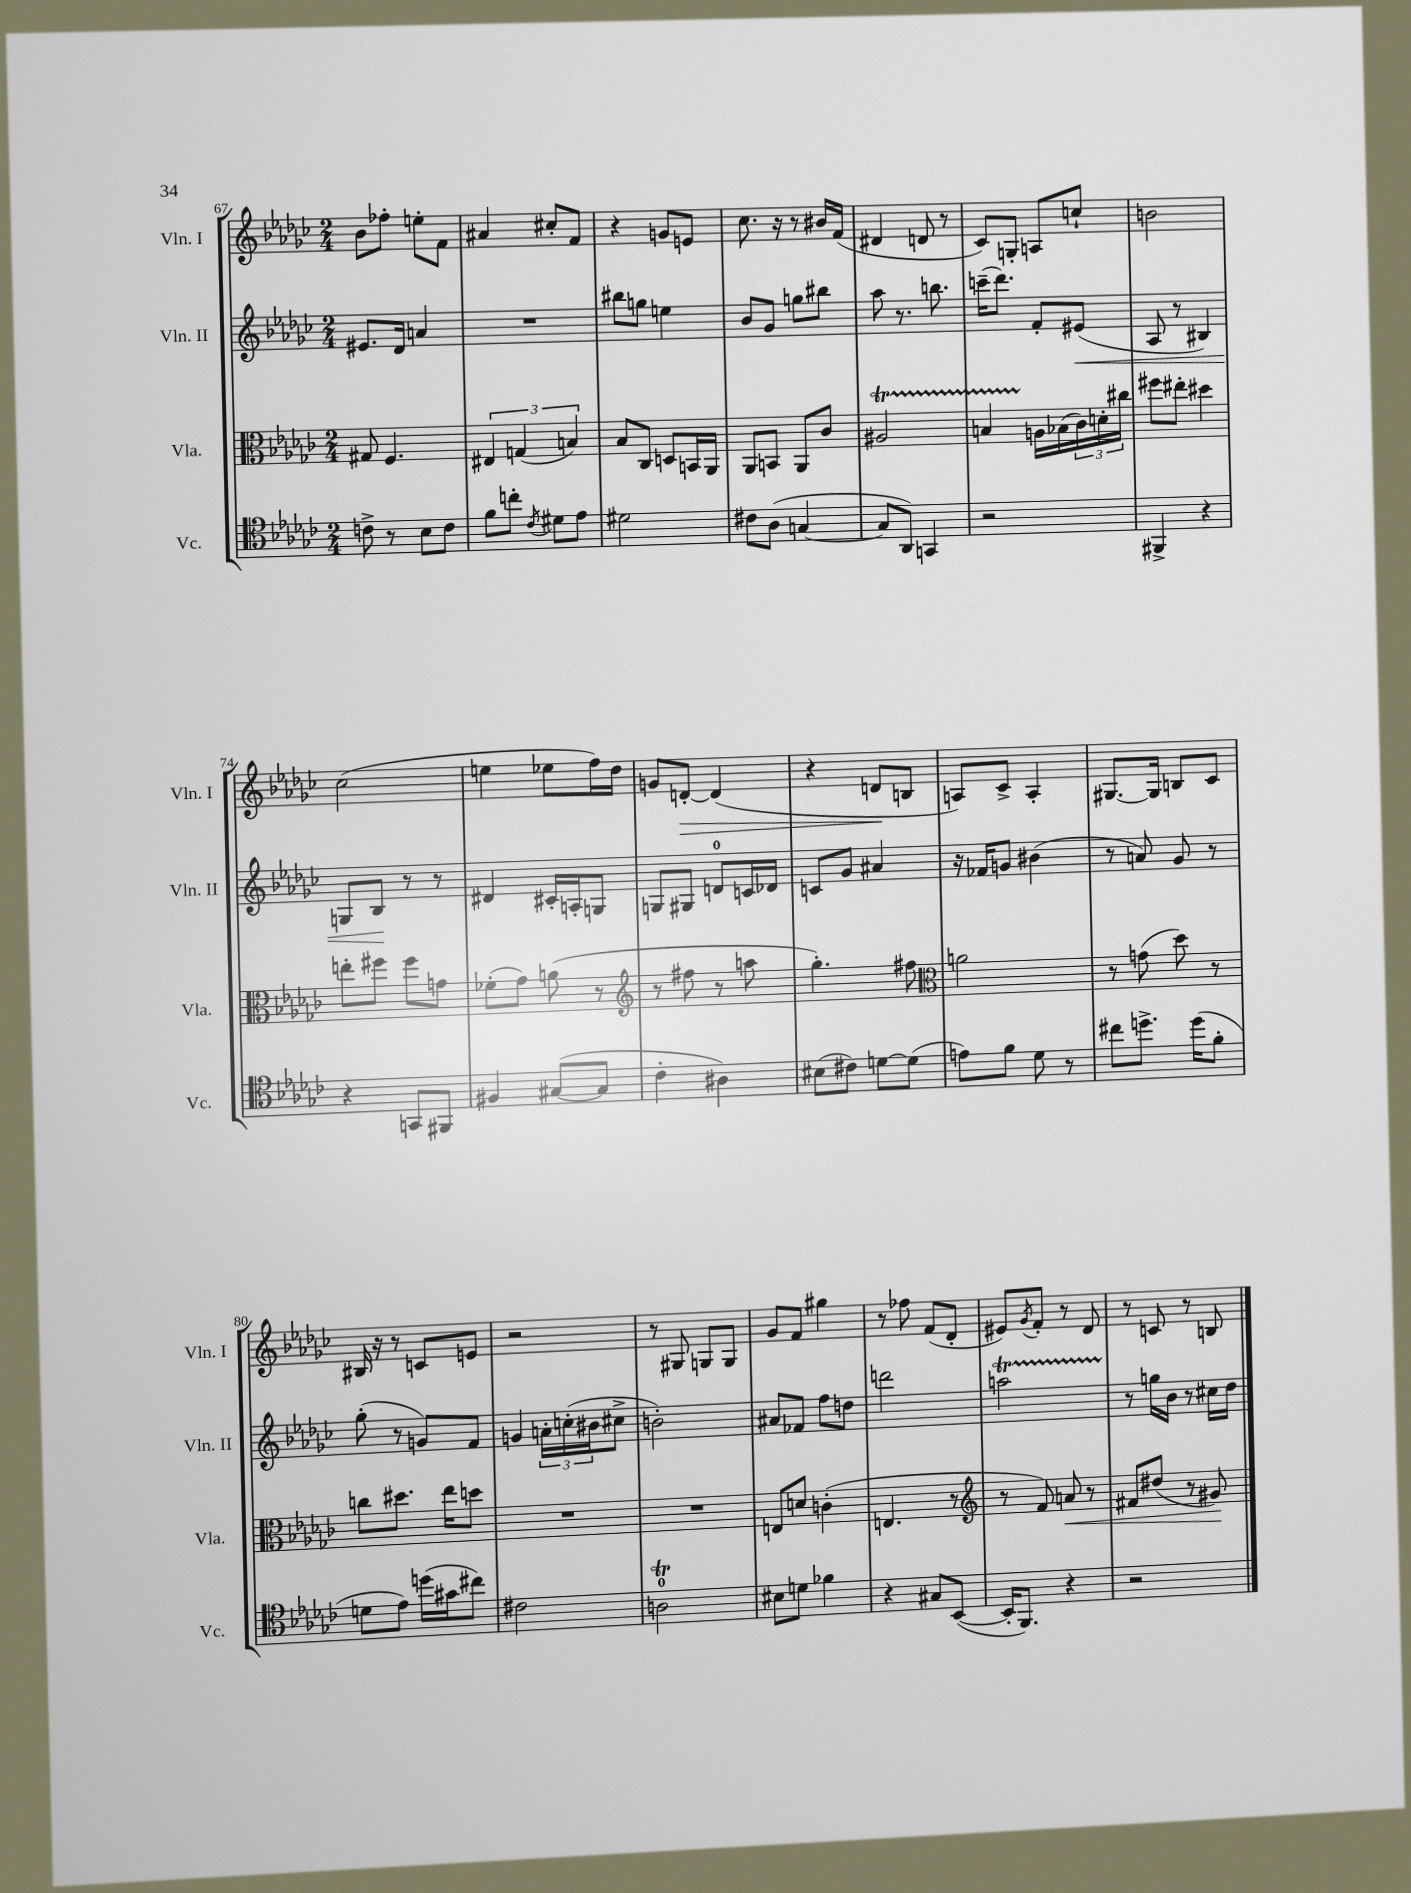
<<
\new StaffGroup <<
\new Staff = "s0" \with { instrumentName = "Vln. I" shortInstrumentName = "Vln. I" } {
    \clef treble \key ges \major \numericTimeSignature \time 2/4
    bes'8 fes''8-. e''8-. f'8 |
    ais'4 cis''8-. f'8 |
    r4 g'8 e'8 |
    ces''8. r16 r8 bis'16 f'16( |
    dis'4 d'8 r8 |
    ces'8) g8-. a8 c''8-! |
    b'2 |
    ces''2( |
    e''4 ees''8 f''16) des''16 |
    g'8 d'8~-.\> d'4( |
    r4 d'8\! b8 |
    a8) ces'8-> a4-. |
    gis8.~ gis16 b8 ces'8 |
    bis16 r16 r8 c'8 e'8 |
    r2 |
    r8 gis8 g8 g8 |
    ges'8 f'8 gis''4 |
    r8 fes''8 f'8( des'8-. |
    eis'8) \acciaccatura { ges'8 } f'8-. r8 des'8 |
    r8 c'8 r8 b8 \bar "|." |
}
\new Staff = "s1" \with { instrumentName = "Vln. II" shortInstrumentName = "Vln. II" } {
    \clef treble \key ges \major \numericTimeSignature \time 2/4
    eis'8. des'16 a'4 |
    R2 |
    bis''8 g''8 e''4 |
    bes'8 ges'8 g''8 bis''8 |
    aes''8 r8. b''8. |
    c'''16--( des'''8.) f'8-. eis'8\<( |
    aes8 r8 bis4) |
    g8 bes8\! r8 r8 |
    dis'4 cis'16-. a16-. g8 |
    g8 gis8 d'8-0 c'16 des'16 |
    c'8 ges'8 ais'4 |
    r16 fes'16 g'8 bis'4( |
    r8 a'8) ges'8 r8 |
    ges''8-.( r8 g'8) f'8 |
    g'4 \tuplet 3/2 { a'16-. c''16-.( bis'16 } cis''8-> |
    b'2-.) |
    ais'8 fes'8 f''8 d''8 |
    d'''2 |
    a''2\startTrillSpan |
    r8\stopTrillSpan g''16 bes'16 r8 cis''16 des''16 \bar "|." |
}
\new Staff = "s2" \with { instrumentName = "Vla." shortInstrumentName = "Vla." } {
    \clef alto \key ges \major \numericTimeSignature \time 2/4
    gis8 f4. |
    \tuplet 3/2 { eis4 g4( b4) } |
    bes8 ces8 d8 b,16 aes,16 |
    aes,8 b,8 aes,8 ces'8 |
    ais2\startTrillSpan |
    b4 a16\stopTrillSpan bes16( \tuplet 3/2 { ces'16) d'16-. cis''16 } |
    fis''8 eis''8-. dis''4 |
    e''8-. fis''8 fis''8 g'8 |
    fes'8-.( ges'8) a'8( r8 |
    \clef treble r8 fis''8 r8 a''8 |
    ges''4.-.) fis''8 |
    \clef alto a'2 |
    r8 g'8( des''8) r8 |
    c''8 dis''8. ees''16 d''8 |
    R2 |
    R2 |
    e8 d'8 c'4-.( |
    e4. r8 |
    \clef treble r8 f'8) a'8\< r8 |
    fis'8 dis''8( r8 gis'8\!) \bar "|." |
}
\new Staff = "s3" \with { instrumentName = "Vc." shortInstrumentName = "Vc." } {
    \clef tenor \key ges \major \numericTimeSignature \time 2/4
    c'8-> r8 bes8 c'8 |
    f'8 c''8-. \acciaccatura { ces'8 } dis'8 ees'8 |
    dis'2 |
    cis'8 aes8( g4~ |
    g8 aes,8) g,4 |
    r2 |
    fis,4-> r4 |
    r4 g,8 fis,8 |
    fis4 gis8~( gis8 |
    ces'4-. ais4) |
    bis8( cis'8) d'8~ d'8( |
    e'8) f'8 des'8 r8 |
    cis''8 d''8.-> d''16( f'8-. |
    d'8 ees'8) d''16( gis'16 cis''8) |
    cis'2 |
    a2-0\trill |
    bis8 d'8 fes'4 |
    r4 gis8 bes,8~( |
    bes,16-. f,8.) r4 |
    r2 \bar "|." |
}
>>
>>
\layout { \context { \Score currentBarNumber = #67 } }
